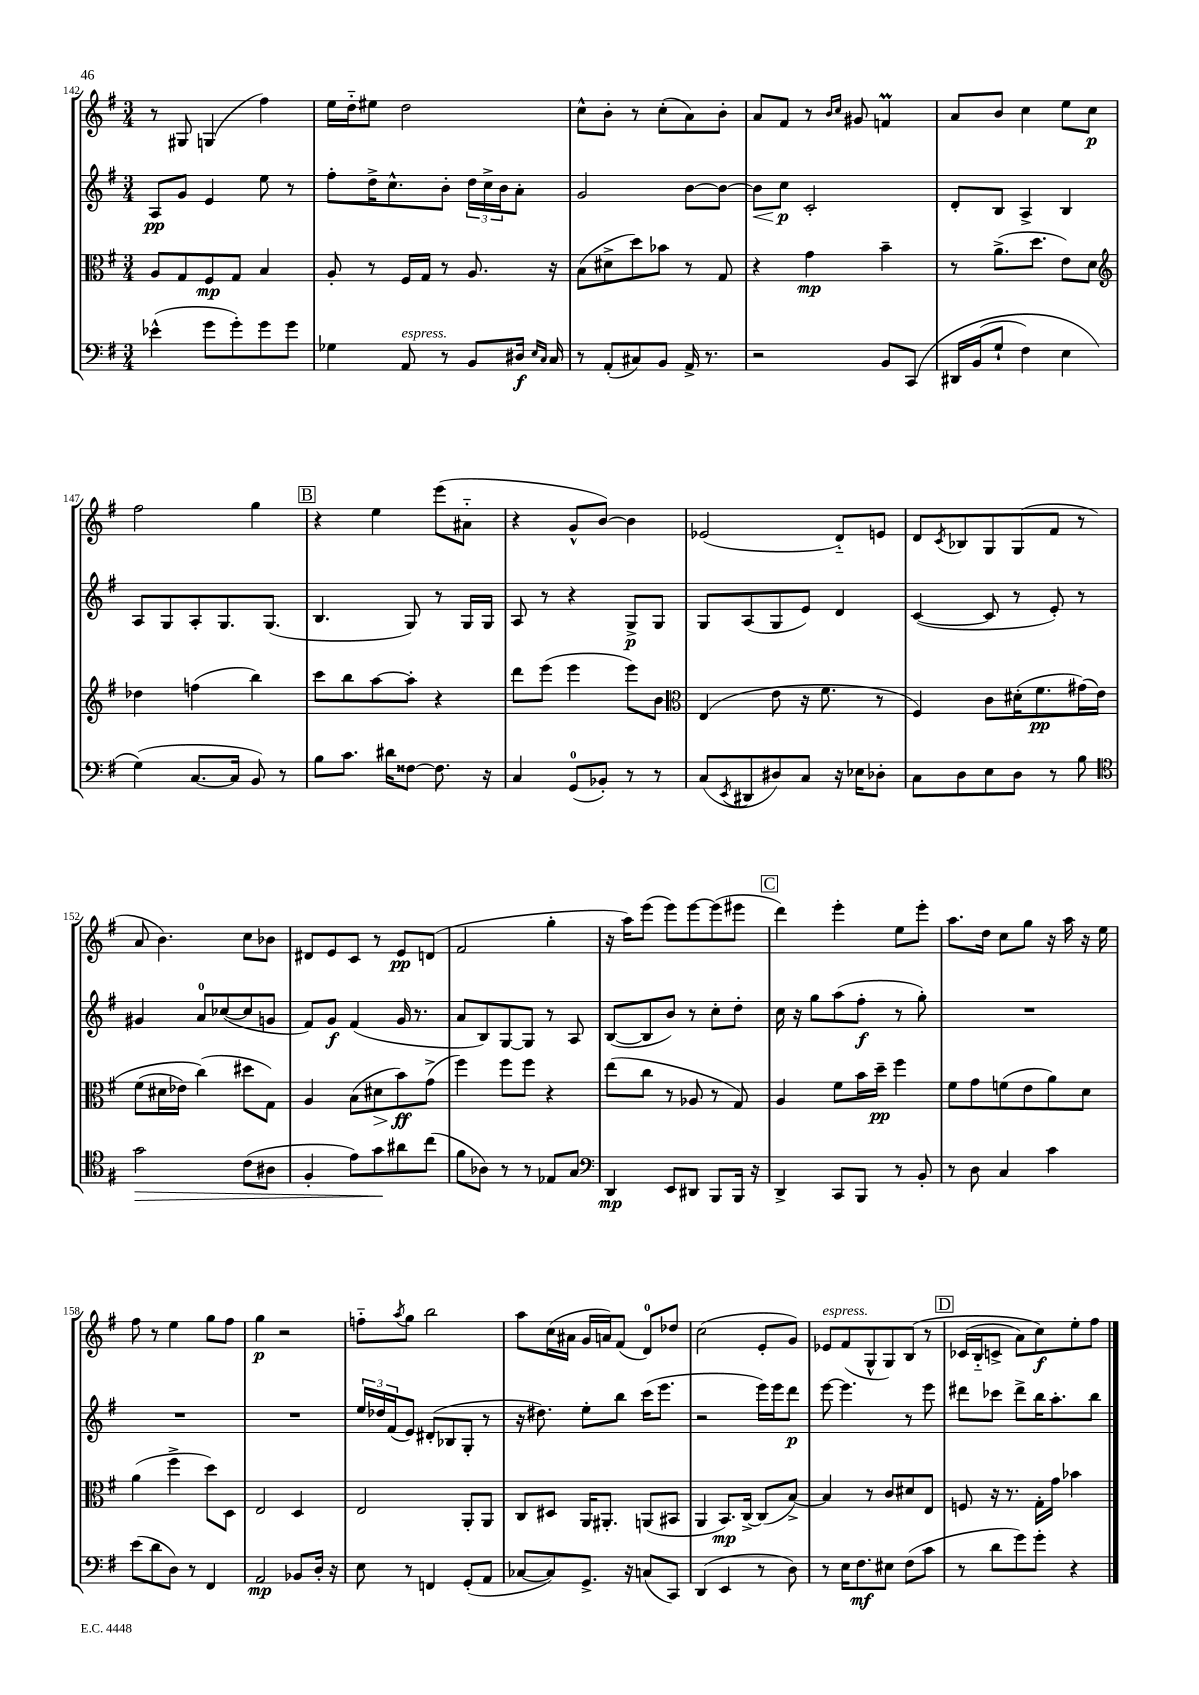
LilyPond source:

<<
\new StaffGroup <<
\new Staff = "s0" {
    \clef treble \key g \major \numericTimeSignature \time 3/4
    r8 gis8 g4( fis''4) |
    e''16 d''16-_ eis''8 d''2 |
    c''8-^ b'8-. r8 c''8-.( a'8) b'8-. |
    a'8 fis'8 r8 \grace { b'16 c''16 } gis'8 f'4\prall |
    a'8 b'8 c''4 e''8 c''8\p |
    fis''2 g''4 |
    \mark \markup { \box "B" } r4 e''4 e'''8( ais'8-_ |
    r4 g'8-^ b'8~) b'4 |
    ees'2( d'8-_) e'8 |
    d'8 \acciaccatura { c'8 } bes8 g8 g8( fis'8 r8 |
    a'8 b'4.) c''8 bes'8 |
    dis'8 e'8 c'8 r8 e'8\pp d'8( |
    fis'2 g''4-. |
    r16 a''16) e'''8( e'''8) e'''8~ e'''8( eis'''8 |
    \mark \markup { \box "C" } d'''4) e'''4-. e''8 e'''8-. |
    a''8. d''16 c''8 g''8 r16 a''16 r16 e''16 |
    fis''8 r8 e''4 g''8 fis''8 |
    g''4\p r2 |
    f''8-_ \acciaccatura { a''8 } g''8 b''2 |
    a''8 c''16( ais'16 g'16 a'16) fis'8( d'8-0) des''8 |
    c''2( e'8-. g'8) |
    ees'8^\markup { \italic "espress." } fis'8( g8-^ g8) b8\( r8 |
    \mark \markup { \box "D" } ces'16( b16-_ c'8-> a'8) c''8\f\) e''8-. fis''8 \bar "|." |
}
\new Staff = "s1" {
    \clef treble \key g \major \numericTimeSignature \time 3/4
    a8\pp g'8 e'4 e''8 r8 |
    fis''8-. d''16-> c''8.-^ b'8-. \tuplet 3/2 { d''16 c''16-> b'16 } a'8-. |
    g'2 b'8~ b'8~ |
    b'8\< c''8\p\! c'2-. |
    d'8-. b8 a4-> b4 |
    a8 g8 a8-. g8. g8.( |
    \mark \markup { \box "B" } b4. g8) r8 g16 g16 |
    a8 r8 r4 g8->\p g8 |
    g8 a8( g8 e'8) d'4 |
    c'4~( c'8 r8 e'8-.) r8 |
    gis'4 a'8-0 ces''8~( ces''8 g'8 |
    fis'8) g'8\f fis'4( g'16 r8. |
    a'8 b8) g8~ g8 r8 a8 |
    b8~( b8 b'8) r8 c''8-. d''8-. |
    \mark \markup { \box "C" } c''16 r16 g''8 a''8( fis''8-.\f r8 g''8-.) |
    R2. |
    R2. |
    R2. |
    \tuplet 3/2 { e''16 des''16 fis'16( } e'8) dis'8-.( bes8 g8-. r8 |
    r16 dis''8.) e''8-. b''8 c'''16( e'''8. |
    r2 e'''16) e'''16 d'''8\p |
    e'''8~ e'''4. r8 e'''8 |
    \mark \markup { \box "D" } dis'''8 ces'''8 dis'''8-> b''16 a''8.-. b''8 \bar "|." |
}
\new Staff = "s2" {
    \clef alto \key g \major \numericTimeSignature \time 3/4
    a8 g8 fis8\mp g8 b4 |
    a8-. r8 fis16 g16 r8 a8. r16 |
    b8( dis'8-> d''8) bes'8 r8 g8 |
    r4 g'4\mp b'4-- |
    r8 a'8.->( d''8. e'8) d'8 |
    \clef treble des''4 f''4( b''4) |
    \mark \markup { \box "B" } c'''8 b''8 a''8~ a''8-. r4 |
    d'''8 e'''8( e'''4 e'''8) b'8 |
    \clef alto e4( e'8 r16 fis'8. r8 |
    fis4) c'8 dis'16-.( fis'8.\pp gis'16)\( e'16 |
    fis'8( dis'16 ees'16) c''4(\) dis''8 g8) |
    a4 b8( dis'8\> b'8\ff\!) g'8->( |
    fis''4) fis''8 fis''8 r4 |
    e''8( c''8 r8 aes8 r8 g8) |
    \mark \markup { \box "C" } a4 fis'8 b'16 d''16--\pp fis''4 |
    fis'8 g'8 f'8( e'8 a'8) d'8 |
    a'4( fis''4-> d''8) d8 |
    e2 d4 |
    e2 a,8-. a,8 |
    c8 dis8 a,16 ais,8.-. a,8( bis,8 |
    a,4 b,8.\mp) c16~-> c8( b8~->) |
    b4 r8 c'8 dis'8 e8 |
    \mark \markup { \box "D" } f8 r16 r8. g16-. g'16 bes'4 \bar "|." |
}
\new Staff = "s3" {
    \clef bass \key g \major \numericTimeSignature \time 3/4
    ees'4-^( g'8 g'8-.) g'8 g'8 |
    ges4 a,8^\markup { \italic "espress." } r8 b,8 dis16\f \grace { e16 c16 } c16 |
    r8 a,8-.( cis8) b,8 a,16-> r8. |
    r2 b,8 c,8\( |
    dis,16 b,16( g8-! fis4) e4 |
    g4(\) c8.~ c16 b,8) r8 |
    \mark \markup { \box "B" } b8 c'8. dis'16 fisis8~ fisis8. r16 |
    c4 g,8-0( bes,8-.) r8 r8 |
    c8( \acciaccatura { e,8 } dis,8 dis8) c8 r16 ees16 des8-. |
    c8 d8 e8 d8 r8 b8 |
    \clef tenor g'2\> c'8( ais8 |
    fis4-. e'8) g'8\! ais'8 c''8( |
    fis'8 aes8) r8 r8 ees8 g8 |
    \clef bass d,4\mp e,8 dis,8 b,,8 b,,16 r16 |
    \mark \markup { \box "C" } d,4-> c,8 b,,8 r8 b,8-. |
    r8 d8 c4 c'4 |
    e'8( d'8 d8) r8 fis,4 |
    a,2\mp bes,8 d16-. r16 |
    e8 r8 f,4 g,8-.( a,8 |
    ces8~ ces8) g,8.-> r16 c8( c,8) |
    d,4( e,4 r8 d8) |
    r8 e16 fis8.\mf eis8 fis8( c'8 |
    \mark \markup { \box "D" } r8 d'8 g'8) g'8-. r4 \bar "|." |
}
>>
>>
\layout { \context { \Score currentBarNumber = #142 } }
